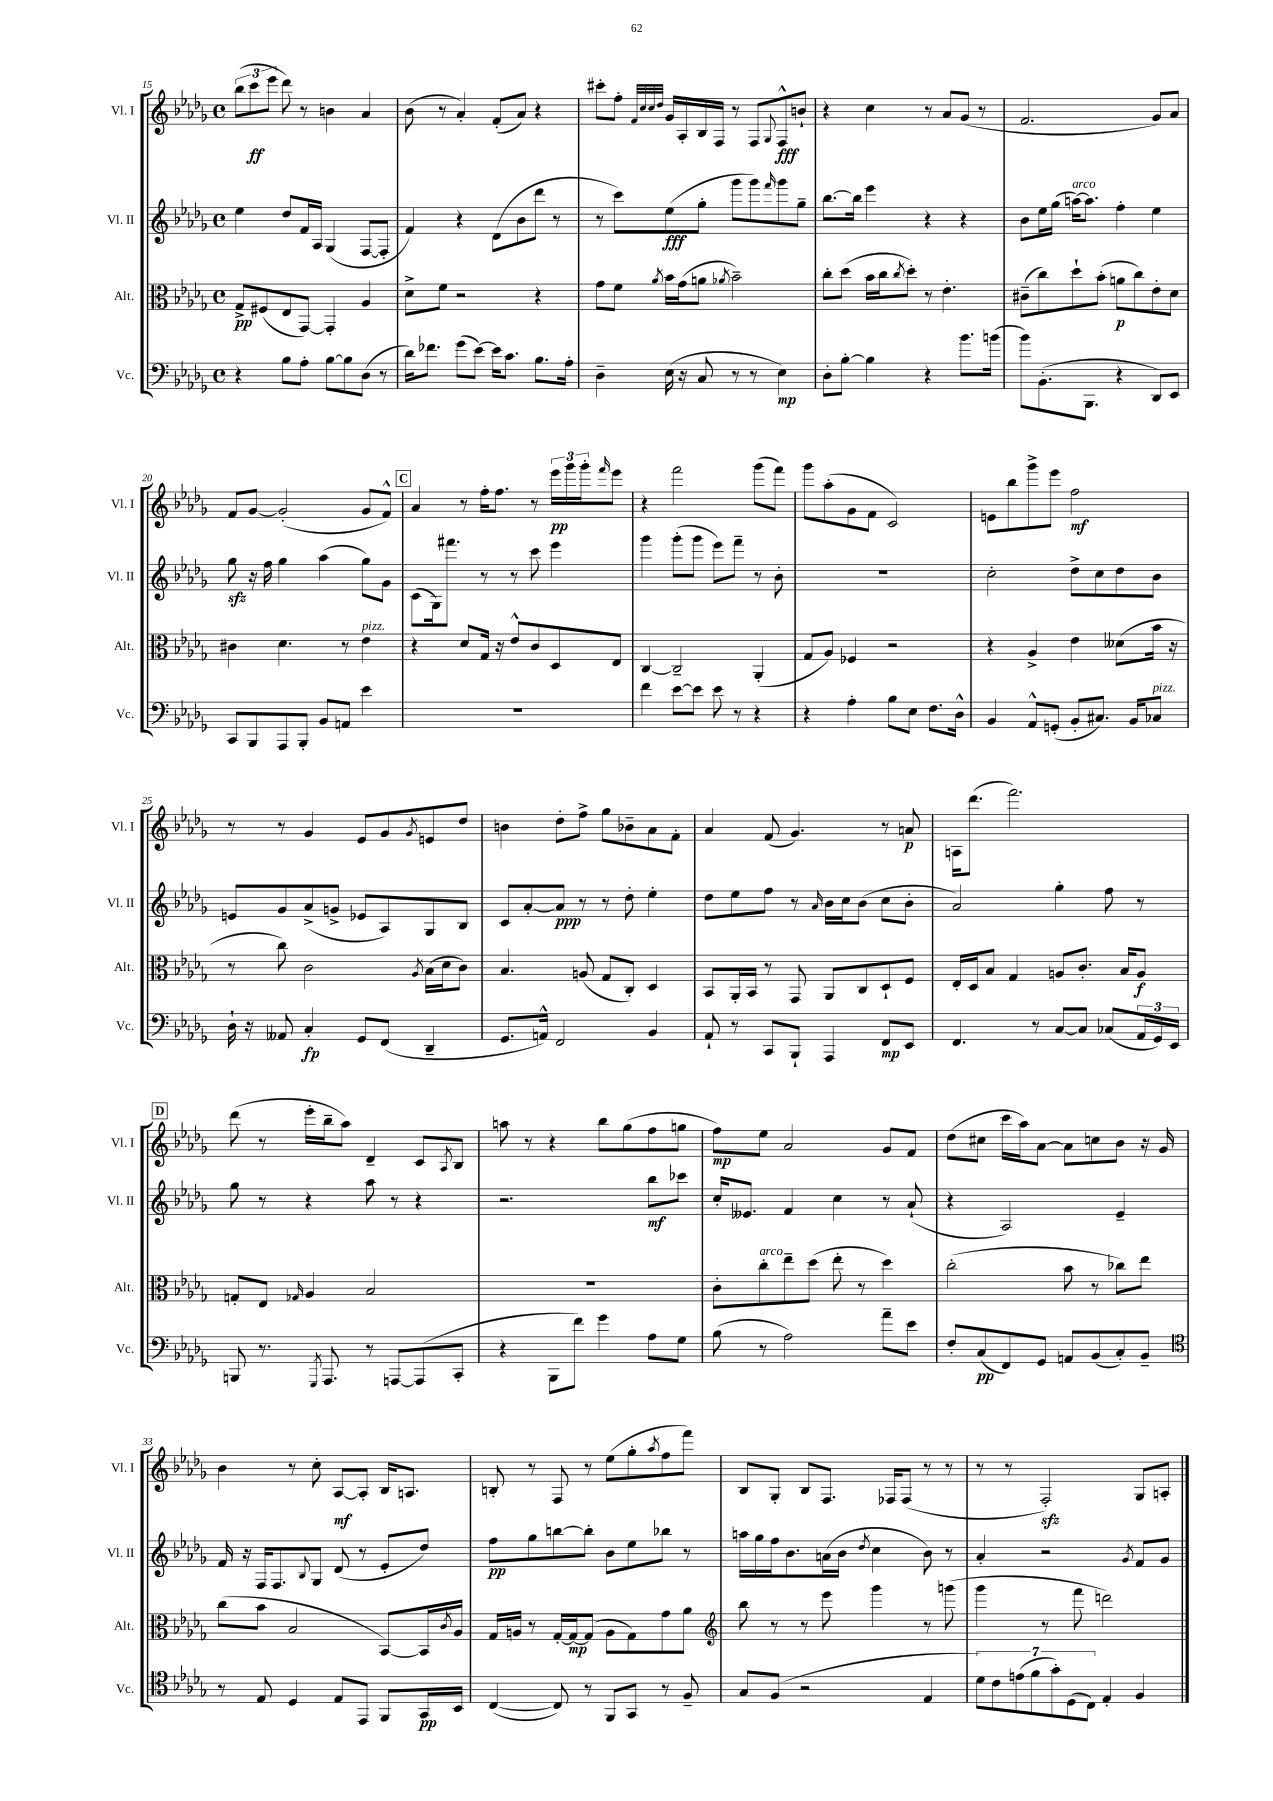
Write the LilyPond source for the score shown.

<<
\new StaffGroup <<
\new Staff = "s0" \with { instrumentName = "Vl. I" shortInstrumentName = "Vl. I" } {
    \clef treble \key des \major \defaultTimeSignature \time 4/4
    \tuplet 3/2 { bes''8( c'''8\ff ees'''8 } des'''8) r8 b'4 aes'4 |
    bes'8( r8 aes'4-.) f'8-.( aes'8) r4 |
    cis'''8-. f''8-. \grace { f'32 c''32 c''32 des''32 } ges'16 aes16-. bes16 f16 r8 f8 \appoggiatura { ges8 } f8-^\fff b'8-! |
    r4 c''4 r8 aes'8 ges'8( r8 |
    f'2. ges'8) aes'8 |
    f'8 ges'8~ ges'2-.( ges'8 f'8-^) |
    \mark \markup { \box "C" } aes'4 r8 f''16-. f''8. r8 \tuplet 3/2 { ees'''16\pp ges'''16 ges'''16-. } \grace { f'''16 } ees'''8 |
    r4 f'''2 ges'''8( f'''8) |
    ges'''8 aes''8-.( ges'8 f'8 c'2) |
    e'8 bes''8 ges'''8-> ees'''8 f''2\mf |
    r8 r8 ges'4 ees'8 ges'8 \acciaccatura { ges'8 } e'8 des''8 |
    b'4 des''8-. f''8-> ges''8 bes'8-- aes'8 f'8-. |
    aes'4 f'8( ges'4.) r8 a'8\p |
    a16 des'''8.( f'''2.) |
    \mark \markup { \box "D" } des'''8( r8 ees'''16-. bes''16-- aes''8) des'4-- c'8 \acciaccatura { aes8 } bes8 |
    a''8 r8 r4 bes''8 ges''8( f''8 g''8 |
    f''8\mp) ees''8 aes'2 ges'8 f'8 |
    des''8( cis''8 c'''16 aes''16) aes'8~ aes'8 c''8 bes'8 r16 ges'16 |
    bes'4 r8 c''8-. aes8~\mf aes8-. bes16 a8. |
    b8-. r8 f8 r8 ees''8( ges''8-. \acciaccatura { aes''8 } f''8 f'''8) |
    bes8 ges8-. bes8 f8. fes16 fes8( r8 r8 |
    r8 r8 f2-.\sfz) ges8 a8-. \bar "|." |
}
\new Staff = "s1" \with { instrumentName = "Vl. II" shortInstrumentName = "Vl. II" } {
    \clef treble \key des \major \defaultTimeSignature \time 4/4
    ees''4 des''8 f'16 aes16 ges4( f8~ f8-. |
    f'4) r4 des'8( bes'8 des'''8 r8 |
    r8 c'''8) ees''8\fff( ges''8-. ges'''8 ges'''8) \grace { f'''16 } ges'''8 ges''8-- |
    bes''8.~ bes''16 ees'''4 r4 r4 |
    bes'8 ees''16 ges''16( a''16~^\markup { \italic "arco" }) a''8. f''4-. ees''4 |
    ges''8\sfz r16 f''16 ges''4 aes''4( ges''8) ges'8 |
    \mark \markup { \box "C" } c'8( ges16) fis'''8. r8 r8 c'''8 ees'''4 |
    ges'''4 ges'''8-.( ges'''8 ees'''8) f'''8-- r8 bes'8-. |
    R1 |
    c''2-. des''8-> c''8 des''8 bes'8 |
    e'8 ges'8 aes'8->( g'8-> ees'8 aes8) ges8 bes8 |
    c'8 aes'8~-. aes'8\ppp r8 r8 des''8-. ees''4-. |
    des''8 ees''8 f''8 r8 \grace { aes'16 } bes'16 c''16 bes'8( c''8 bes'8-. |
    aes'2) ges''4-. f''8 r8 |
    \mark \markup { \box "D" } ges''8 r8 r4 aes''8 r8 r4 |
    r2. bes''8\mf ces'''8 |
    c''16-. eeses'8. f'4 c''4 r8 aes'8-!( |
    r4 aes2) ees'4-- |
    f'16 r16 f16 f8. \appoggiatura { bes8 } ges8 des'8( r8 ees'8-. des''8) |
    f''8\pp ges''8 b''8~ b''8-. bes'8 ees''8 bes''8 r8 |
    a''16 ges''16 f''16 bes'8. a'16( bes'16 \acciaccatura { des''8 } c''4 bes'8) r8 |
    aes'4-. r2 \acciaccatura { ges'8 } f'8 ges'8 \bar "|." |
}
\new Staff = "s2" \with { instrumentName = "Alt." shortInstrumentName = "Alt." } {
    \clef alto \key des \major \defaultTimeSignature \time 4/4
    ges8->\pp fis8( ees8 ges,8~) ges,4-. aes4 |
    des'8-> f'8 r2 r4 |
    ges'8 f'8 \acciaccatura { aes'8 } bes'16 ges'16( a'8 \acciaccatura { aes'8 } bes'2--) |
    c''8-. des''8( bes'16 c''16 \acciaccatura { c''8 } des''8-.) r8 ees'4.-. |
    cis'8--( c''8) des''8-! bes'8-.( a'8\p c''8) ees'8-. des'8 |
    cis'4 des'4. r8 ees'4^\markup { \italic "pizz." } |
    \mark \markup { \box "C" } r4 des'8 ges16 r16 ees'8-^ c'8 des8 ees8 |
    c4~ c2-- aes,4-.( |
    ges8 aes8) fes4 r2 |
    r4 aes4-> ees'4 deses'8( bes'16 r16 |
    r8 c''8) c'2 \acciaccatura { aes8 } bes16( des'16 c'8) |
    bes4. a8( ges8 c8-.) des4 |
    bes,8 aes,16-. bes,16 r8 ges,8 aes,8 c8 des8-! f8 |
    ees16-. des16 bes8 ges4 a8 c'8.-. bes16 a8\f |
    \mark \markup { \box "D" } g8-. ees8 \grace { ges16 } aes4 bes2 |
    R1 |
    c'8-. c''8-.^\markup { \italic "arco" } ees''8-- des''8( ees''8-. r8 des''4) |
    c''2-.( bes'8 r8 ces''8) ees''8 |
    c''8( bes'8 bes2 bes,8~) bes,16 \acciaccatura { c'8 } aes16 |
    ges16 a16 r8 ges16~-. ges16~\mp ges8( a8 ges8) ges'8 aes'8 |
    \clef treble bes''8 r8 r8 ees'''8 ges'''4 r8 g'''8( |
    ges'''4 r8 f'''8 d'''2) \bar "|." |
}
\new Staff = "s3" \with { instrumentName = "Vc." shortInstrumentName = "Vc." } {
    \clef bass \key des \major \defaultTimeSignature \time 4/4
    r4 bes8 aes8-. bes8~ bes8 des8( r8 |
    des'16) fes'8. ges'8( ees'8~) ees'16 c'8. bes8. aes16-. |
    des4-- ees16( r16 c8 r8 r8 ees4\mp) |
    des8-. bes8~-. bes4 r4 bes'8. b'16( |
    bes'8) bes,8.-.( bes,,8. r4 des,8) ees,8 |
    c,8 bes,,8 aes,,8 bes,,8-. bes,8 a,8 ees'4 |
    \mark \markup { \box "C" } R1 |
    f'4 ees'8~ ees'8 ees'8 r8 r4 |
    r4 aes4-. bes8 ees8 f8. des16-^ |
    bes,4 aes,8-^ g,8-.( bes,8-. cis8.) bes,16 ces8^\markup { \italic "pizz." } |
    des16-! r16 aeses,8 c4-.\fp ges,8 f,8( des,4-- |
    ges,8. a,16-^) f,2 bes,4 |
    aes,8-! r8 c,8 bes,,8-! aes,,4 f,8\mp ees,8 |
    f,4. r8 c8~ c8 ces8( \tuplet 3/2 { aes,16 ges,16) ees,16 } |
    \mark \markup { \box "D" } b,,8 r8. \acciaccatura { ges,,8 } aes,,8. r8 a,,8~ a,,8( c,8-. |
    r4 bes,,8 f'8) ges'4 aes8 ges8 |
    bes8( r8 aes2) aes'8-- ees'8 |
    f8-. c8\pp( f,8) ges,8 a,8 bes,8( c8-.) bes,8-- |
    \clef tenor r8 ees8 des4 ees8 ees,8 f,8 ges,16\pp bes,16 |
    c4~( c8) r8 f,8 ges,8 r8 f8-- |
    ges8 f8( r2 ees4 |
    \tuplet 7/4 { des'8) c'8 e'8( f'8 ges'8-.) des8( c8) } ees4-. f4 \bar "|." |
}
>>
>>
\layout { \context { \Score currentBarNumber = #15 } }
